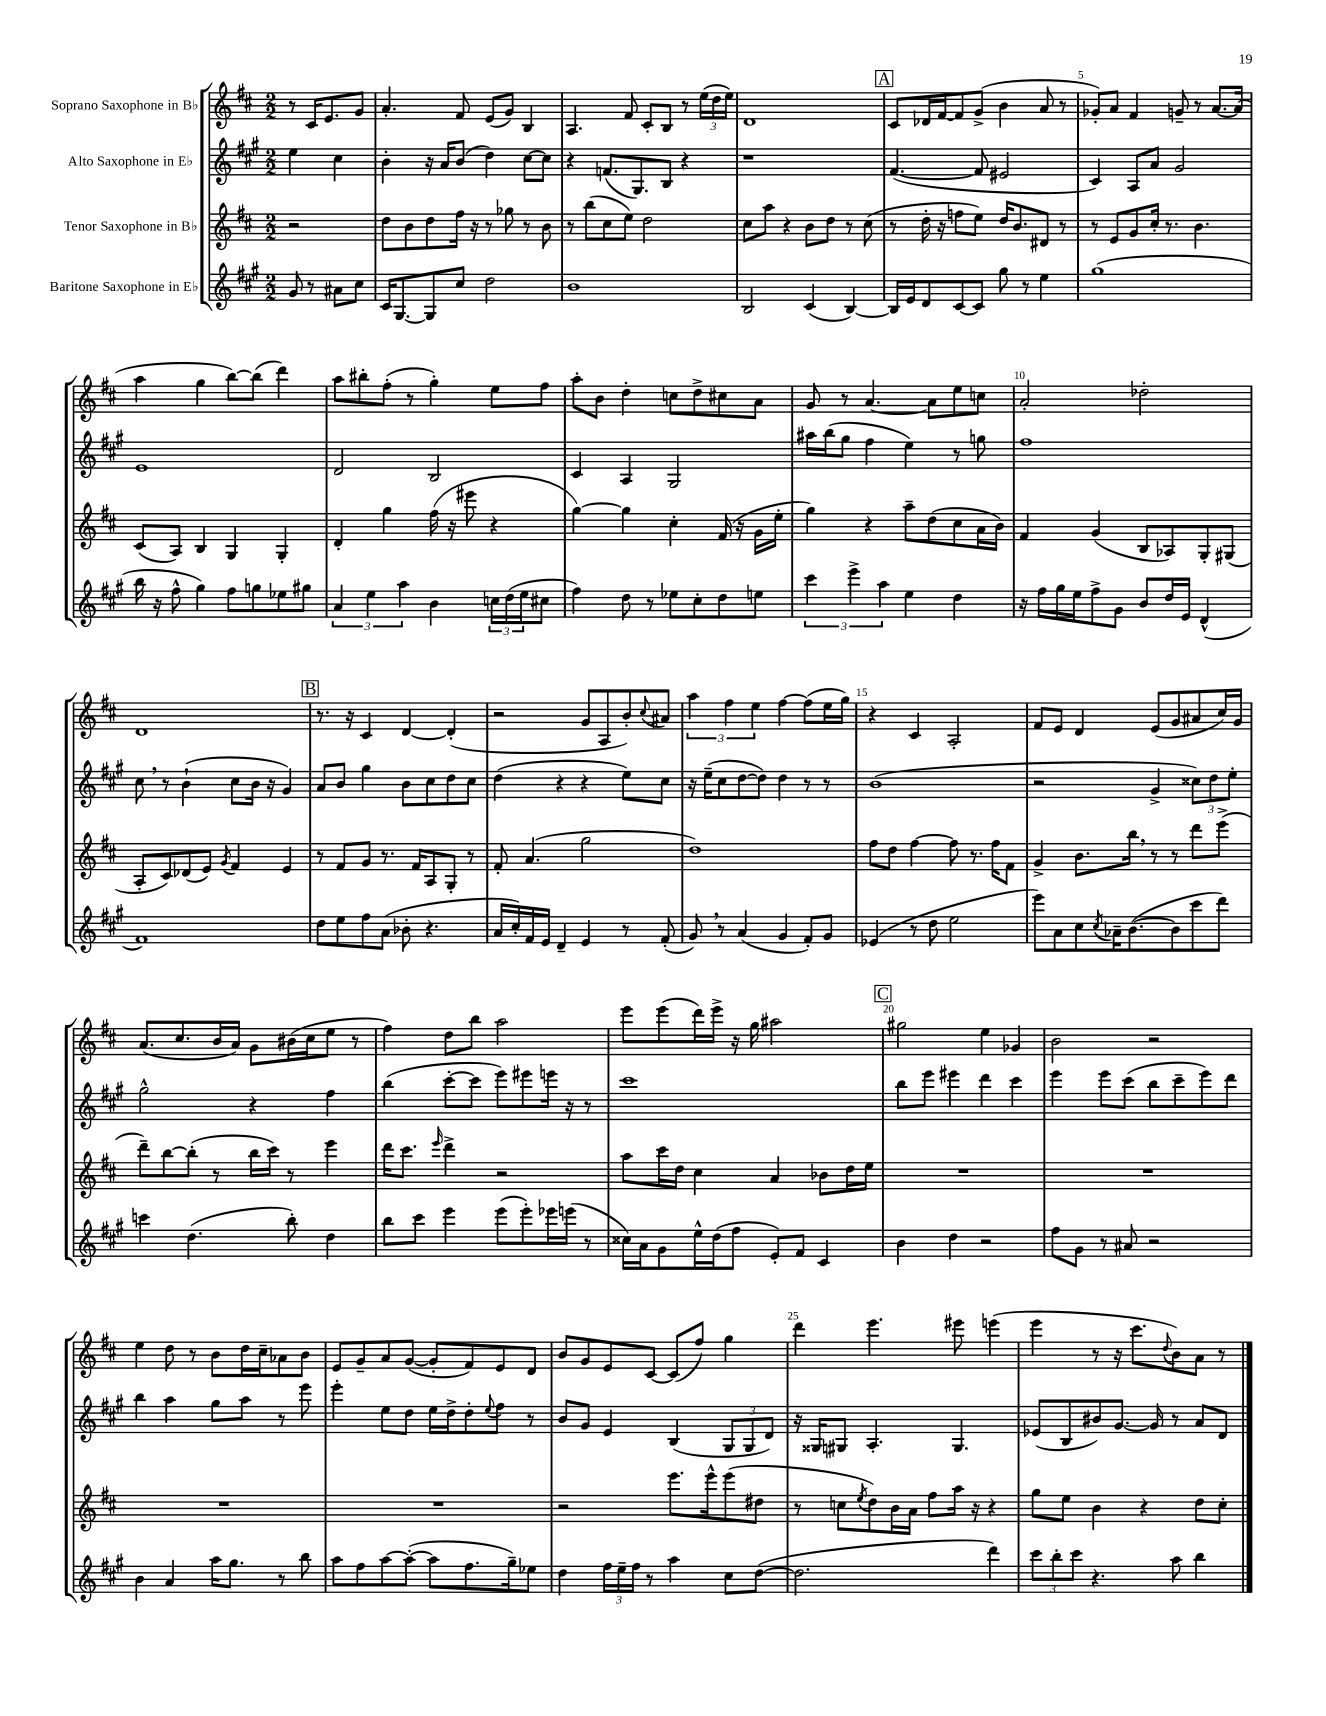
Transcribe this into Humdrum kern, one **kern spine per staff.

**kern	**kern	**kern	**kern
*staff4	*staff3	*staff2	*staff1
*clefG2	*clefG2	*clefG2	*clefG2
*k[f#c#g#]	*k[f#c#]	*k[f#c#g#]	*k[f#c#]
*M2/2	*M2/2	*M2/2	*M2/2
8g#	2r	4ee	8r
8r	.	.	16c#
.	.	.	8.e
8a#	.	4cc#	.
8cc#	.	.	8g
=	=	=	=
16c#	8dd	4b'	4.a'
[8.G#	.	.	.
.	8b	.	.
8G#]	8dd	16r	.
.	.	16a	.
8cc#	16ff#	(8b	8f#
.	16r	.	.
2dd	8r	4dd)	(8e
.	8gg-	.	8g)
.	8r	[8cc#	4B
.	8b	8cc#]	.
=	=	=	=
1b	8r	4r	4.A
.	(8bb	.	.
.	8cc#	(8.f	.
.	8ee)	.	8f#
.	.	8.G#)	.
.	2dd	.	8c#'
.	.	8B	8B
.	.	4r	8r
.	.	.	(24ee
.	.	.	24dd
.	.	.	24ee)
=	=	=	=
2B	8cc#	1r	1d
.	8aa	.	.
.	4r	.	.
(4c#	8b	.	.
.	8dd	.	.
[4B)	8r	.	.
.	(8cc#	.	.
=	=	=	=
16B]	8r	([4.f#	8c#
16e	.	.	.
8d	16dd'	.	16d-
.	16r	.	[16f#
[8c#	8ff	.	8f#]
8c#]	8ee)	8f#]	(8g^
8gg#	16dd	2e#	4b
.	8.b	.	.
8r	.	.	.
4ee	8d#	.	8a
.	8r	.	8r
=	=	=	=
(1gg#	8r	4c#)	8g-')
.	8e	.	8a
.	8g	8A	4f#
.	16cc#'	8a	.
.	8.r	.	.
.	.	2g#	8g~
.	4.b	.	8r
.	.	.	[8.a
.	.	.	(16a]
=	=	=	=
16bb	(8c#	1e	4aa
16r	.	.	.
8ff#^^	8A)	.	.
4gg#)	4B	.	4gg
8ff#	4G	.	[8bb)
8gg	.	.	(8bb]
8ee-	4G'	.	4ddd)
8gg#	.	.	.
=	=	=	=
6a	4d'	2d	8aa
.	.	.	8bb#'
6ee	.	.	.
.	4gg	.	(8ff#'
6aa	.	.	.
.	.	.	8r
4b	(16ff#	2B	4gg')
.	16r	.	.
.	8eee#	.	.
24cc	4r	.	8ee
(24dd	.	.	.
24ee	.	.	.
8cc#	.	.	8ff#
=	=	=	=
4ff#)	[4gg)	4c#	8aa'
.	.	.	8b
8dd	4gg]	4A	4dd'
8r	.	.	.
8ee-	4cc#'	2G#	8cc
8cc#'	.	.	8dd^
8dd	(16f#	.	8cc#
.	16r	.	.
8ee	16g	.	8a
.	16ee'	.	.
=	=	=	=
6ccc#	4gg)	16aa#	8g
.	.	(16bb	.
.	.	8gg#	8r
6eee^	.	.	.
.	4r	4ff#	[4.a
6aa	.	.	.
4ee	8aa~	4ee)	.
.	(8dd	.	8a]
4dd	8cc#	8r	8ee
.	16a	8gg	8cc
.	16b)	.	.
=	=	=	=
16r	4f#	1ff#	2a'
16ff#	.	.	.
16gg#	.	.	.
16ee	.	.	.
8ff#^	(4g	.	.
8g#	.	.	.
8b	8B	.	2dd-'
16dd	8A-)	.	.
16e	.	.	.
(4d^^	8G'	.	.
.	(8G#	.	.
=	=	=	=
1f#)	8A'	8cc#	1d
.	8c#)	8r	.
.	(8d-	(4b`	.
.	8e)	.	.
.	8qg	.	.
.	4f#	8cc#	.
.	.	16b	.
.	.	16r	.
.	4e	4g#)	.
=	=	=	=
8dd	8r	8a	8.r
8ee	8f#	8b	.
.	.	.	16r
8ff#	8g	4gg#	4c#
(8a	8.r	.	.
8b-'	.	8b	[4d
.	16f#	.	.
4.r	8A	8cc#	.
.	8G'	8dd	(4d']
.	8r	8cc#	.
=	=	=	=
16a	8f#'	(4dd	2r
16cc#')	.	.	.
16f#	(4.a	.	.
16e	.	.	.
4d~	.	4r	.
4e	2gg	4r	8g
.	.	.	8A
8r	.	8ee)	8b')
.	.	.	8qqcc#
(8f#'	.	8cc#	8a#
=	=	=	=
8g#)	1dd)	16r	6aa
.	.	(16ee~	.
8r	.	8cc#	.
.	.	.	6ff#
(4a	.	[8dd	.
.	.	.	6ee
.	.	8dd])	.
4g#	.	4dd	[4ff#
8f#')	.	8r	(8ff#]
8g#	.	8r	16ee
.	.	.	16gg)
=	=	=	=
(4e-	8ff#	(1b	4r
.	8dd	.	.
8r	[4ff#	.	4c#
8dd	.	.	.
2ee	8ff#]	.	2A'
.	8.r	.	.
.	16ff#	.	.
.	8f#	.	.
=	=	=	=
8eee)	4g^	2r	8f#
8a	.	.	8e
8cc#	8.b	.	4d
8qcc#	.	.	.
16a-~	.	.	.
([8.b	16bb	.	.
.	8r	4g#^	(8e
8b]	8r	.	8g
8ccc#	8ddd	12cc##)	8a#
.	.	12dd	.
8ddd)	(8eee^	.	16cc#)
.	.	12ee'	.
.	.	.	16g
=	=	=	=
4ccc	8ddd~)	2gg#^^	(8.a
.	[8bb	.	.
.	.	.	8.cc#
(4.dd	(8bb']	.	.
.	8r	.	16b
.	.	.	16a)
.	16bb	4r	8g
.	16ccc#)	.	.
8bb')	8r	.	(16b#
.	.	.	16cc#
4dd	4eee	4ff#	8ee
.	.	.	8r
=	=	=	=
8bb	16ddd	(4bb	4ff#)
.	8.ccc#	.	.
8ccc#	.	.	.
.	16qqeee	.	.
4eee	4ddd^	[8ccc#'	8dd
.	.	8ccc#]	8bb
(8eee	2r	8eee)	2aa
8eee')	.	8eee#	.
16eee-	.	16eee	.
(16eee	.	16r	.
8r	.	8r	.
=	=	=	=
16cc##)	8aa	1ccc#	8eee
16a	.	.	.
8g#	16ccc#	.	(8eee
.	16dd	.	.
16ee^^	4cc#	.	16ddd)
(16dd	.	.	16eee^
8ff#	.	.	16r
.	.	.	16gg
8e')	4a	.	2aa#
8f#	.	.	.
4c#	8b-	.	.
.	16dd	.	.
.	16ee	.	.
=	=	=	=
4b	1r	8bb	2gg#
.	.	8eee	.
4dd	.	4eee#	.
2r	.	4ddd	4ee
.	.	4ccc#	4g-
=	=	=	=
8ff#	1r	4eee	2b
8g#	.	.	.
8r	.	8eee	.
8a#	.	(8ccc#	.
2r	.	8bb	2r
.	.	8ccc#~	.
.	.	8eee)	.
.	.	8ddd	.
=	=	=	=
4b	1r	4bb	4ee
4a	.	4aa	8dd
.	.	.	8r
16aa	.	8gg#	8b
8.gg#	.	.	.
.	.	8aa	16dd
.	.	.	16cc#~
8r	.	8r	8a-
8bb	.	8eee	8b
=	=	=	=
8aa	1r	4eee'	8e
8ff#	.	.	8g~
[8aa	.	8ee	8a
(8aa'_	.	8dd	([8g
8aa]	.	16ee	8g']
.	.	16dd^	.
8.ff#	.	8dd'	8f#)
.	.	8qqee	.
.	.	8ff#	8e
16gg#~)	.	.	.
8ee-	.	8r	8d
=	=	=	=
4dd	2r	8b	8b
.	.	8g#	8g
24ff#	.	4e	8e
24ee~	.	.	.
24ff#	.	.	.
8r	.	.	[8c#
4aa	8.eee	(4B	(8c#]
.	.	.	8ff#)
.	16eee^^	.	.
8cc#	(8eee	12G#	4gg
.	.	12G#	.
([8dd	8dd#	.	.
.	.	12d)	.
=	=	=	=
2.dd]	8r	16r	4ddd
.	.	16G##	.
.	8cc	8G#	.
.	8qee	.	.
.	8dd)	4.A'	4.eee
.	16b	.	.
.	16a	.	.
.	8ff#	.	.
.	16aa	4.G#	8eee#
.	16r	.	.
4ddd)	4r	.	(4eee
=	=	=	=
12ccc#	8gg	(8e-	4eee
12bb'	.	.	.
.	8ee	8B	.
12ccc#	.	.	.
4.r	4b	8b#)	8r
.	.	[8.g#	16r
.	.	.	8.ccc#
.	4r	.	.
.	.	16g#]	.
.	.	.	8qqdd
8aa	.	8r	8b)
4bb	8dd	8a	8a
.	8cc#'	8d	8r
==	==	==	==
*-	*-	*-	*-
